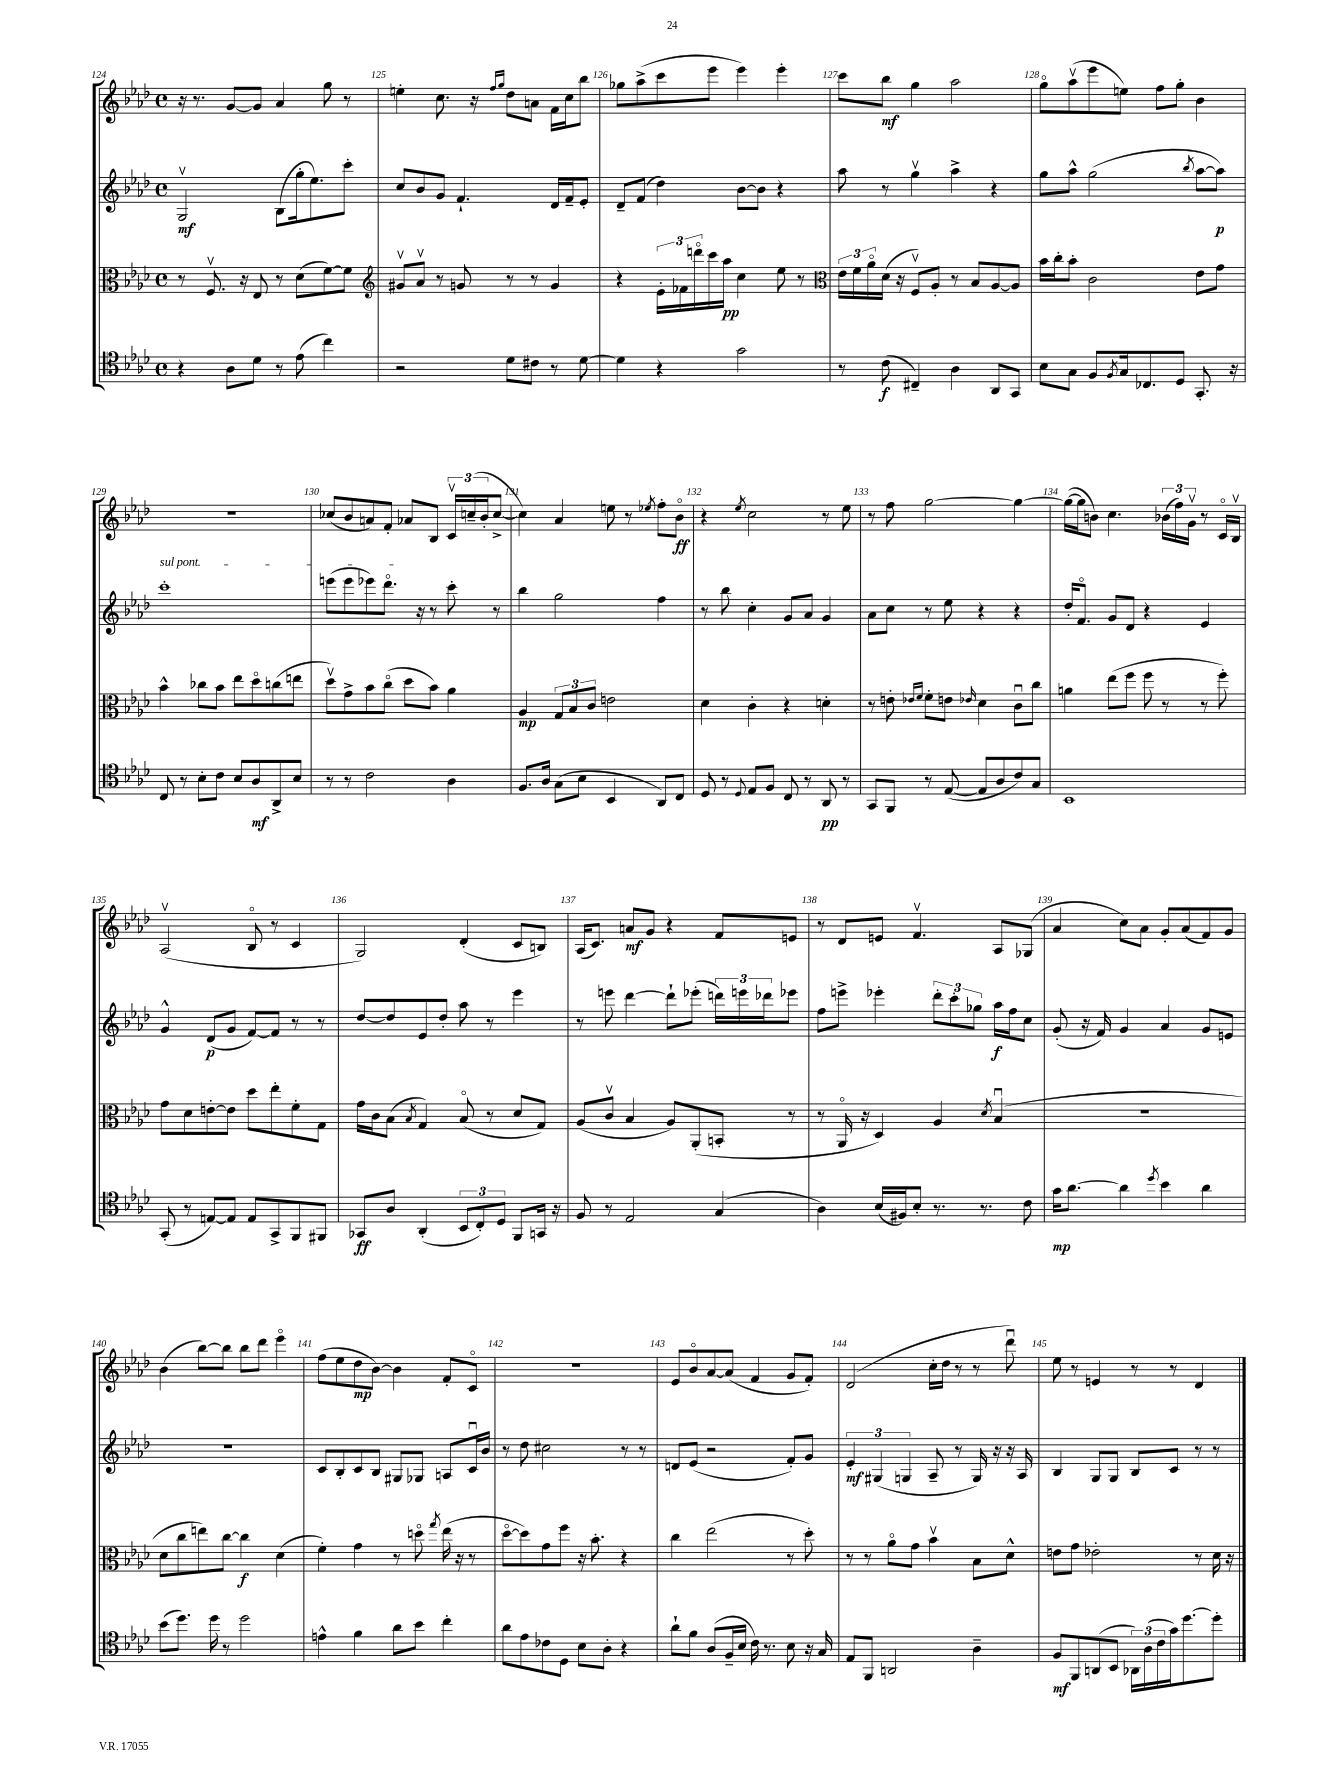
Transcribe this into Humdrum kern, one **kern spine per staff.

**kern	**dynam	**kern	**dynam	**kern	**dynam	**kern	**dynam
*part4	*part4	*part3	*part3	*part2	*part2	*part1	*part1
*staff4	*staff4	*staff3	*staff3	*staff2	*staff2	*staff1	*staff1
*clefC4	*	*clefC3	*	*clefG2	*	*clefG2	*
*k[b-e-a-d-]	*	*k[b-e-a-d-]	*	*k[b-e-a-d-]	*	*k[b-e-a-d-]	*
*M4/4	*	*M4/4	*	*M4/4	*	*M4/4	*
*met(c)	*	*met(c)	*	*met(c)	*	*met(c)	*
=124	=124	=124	=124	=124	=124	=124	=124
4r	.	8r	.	2Gv/	mf	16r	.
.	.	.	.	.	.	8.r	.
.	.	8.Fv/	.	.	.	.	.
8A-\L	.	.	.	.	.	[8g/L	.
.	.	16r	.	.	.	.	.
8d-\J	.	8E-/	.	.	.	8g/J]	.
8r	.	8r	.	(8B-\L	.	4a-/	.
(8e-\	.	(8d-\L	.	16gg'\k	.	.	.
.	.	.	.	8.ee-\)	.	.	.
4cc\)	.	[8f\)	.	.	.	8gg\	.
.	.	8f\J]	.	8ccc'\J	.	8r	.
=125	=125	=125	=125	=125	=125	=125	=125
*	*	*clefG2	*	*	*	*	*
2r	.	8g#Xv/L	.	8cc/L	.	4een'\	.
.	.	8a-v/J	.	8b-/	.	.	.
.	.	8r	.	8g/J	.	8.cc\	.
.	.	8gn/	.	4.f`/	.	.	.
.	.	.	.	.	.	16r	.
.	.	.	.	.	.	16qqff/LL	.
.	.	.	.	.	.	16qqgg/JJ	.
8d-\L	.	8r	.	.	.	8dd-\L	.
8c#X\J	.	8r	.	.	.	8an\J	.
8r	.	4g/	.	16d-/LL	.	16f\LL	.
.	.	.	.	16f~/J	.	16cc\J	.
[8d-\	.	.	.	8e-'/J	.	8bb-\J	.
=126	=126	=126	=126	=126	=126	=126	=126
4d-\]	.	4r	.	8d-~/L	.	8gg-X\L	.
.	.	.	.	(8f/J	.	(8aa-^\	.
4r	.	24e-'\LL	.	4dd-\)	.	8ccc\	.
.	.	24f-X\	.	.	.	.	.
.	.	24dddn\	.	.	.	.	.
.	.	16ccc\	.	.	.	8eee-\J	.
.	.	16aa-\JJ	pp	.	.	.	.
2g\	.	4cc\	.	[8b-\L	.	4eee-\)	.
.	.	.	.	8b-\J]	.	.	.
.	.	8ee-\	.	4r	.	4eee-'\	.
.	.	8r	.	.	.	.	.
=127	=127	=127	=127	=127	=127	=127	=127
*	*	*clefC3	*	*	*	*	*
8r	.	24e-\LL	.	8aa-\	.	8ccc\L	.
.	.	24f\	.	.	.	.	.
.	.	24a-\	.	.	.	.	.
(8c\	f	(16d-\JJ	.	8r	.	8bb-\J	mf
.	.	16r	.	.	.	.	.
4C#X~/)	.	8Fv/L)	.	4ggv\	.	4gg\	.
.	.	8A-'/J	.	.	.	.	.
4A-\	.	8r	.	4aa-^\	.	2aa-\	.
.	.	8B-/L	.	.	.	.	.
8AA-/L	.	[8A-/	.	4r	.	.	.
8GG/J	.	8A-/J]	.	.	.	.	.
=128	=128	=128	=128	=128	=128	=128	=128
8B-\L	.	16b-\LL	.	8gg\L	.	8gg\L	.
.	.	16cc'\J	.	.	.	.	.
8G\J	.	8b-'\J	.	8aa-^^\J	.	(8aa-v\	.
8F/L	.	2c\	.	(2gg\	.	8eee-\	.
8qF/	.	.	.	.	.	.	.
16G/k	.	.	.	.	.	8een\J)	.
8.C-X/	.	.	.	.	.	.	.
.	.	.	.	.	.	8ff\L	.
8D-/J	.	.	.	.	.	8gg'\J	.
.	.	.	.	8qbb-/	.	.	.
8.GG'/	.	8e-\L	.	[8aa-\L	.	4b-\	.
.	.	8g\J	.	8aa-\J])	p	.	.
16r	.	.	.	.	.	.	.
!!LO:LB:g=z
=129	=129	=129	=129	=129	=129	=129	=129
!	!	!	!	!LO:TX:a:i:t=sul pont.	!	!	!
8C/	.	4b-^^\	.	1ccc'	.	1r	.
8r	.	.	.	.	.	.	.
8B-'\L	.	8cc-X\L	.	.	.	.	.
8c\J	.	8b-\J	.	.	.	.	.
8B-/L	.	8ee-\L	.	.	.	.	.
8A-/	mf	8dd-\	.	.	.	.	.
8AA-^/	.	(8ccn\	.	.	.	.	.
8B-/J	.	8een\J	.	.	.	.	.
=130	=130	=130	=130	=130	=130	=130	=130
8r	.	8dd-v\L)	.	(8eeen\L	.	(8cc-X/L	.
8r	.	8g^\	.	8eee\	.	8b-/	.
2c\	.	8b-\	.	8eee-X\)	.	8an/)	.
.	.	(8cc\J	.	8.ddd-\J	.	8f'/J	.
.	.	8dd-\L	.	.	.	8a-X/L	.
.	.	.	.	16r	.	.	.
.	.	8b-\J)	.	8r	.	8B-/J	.
4A-\	.	4a-\	.	8ccc'\	.	24cv/LL	.
.	.	.	.	.	.	(24ccn~/	.
.	.	.	.	.	.	24b-'/J	.
.	.	.	.	8r	.	[8cc^/J	.
=131	=131	=131	=131	=131	=131	=131	=131
8.F/L	.	4A-/	mp	4bb-\	.	4cc\])	.
16A-/Jk	.	.	.	.	.	.	.
(8G\L	.	12G/L	.	2gg\	.	4a-/	.
.	.	12B-/	.	.	.	.	.
8B-\J	.	.	.	.	.	.	.
.	.	12c/J	.	.	.	.	.
4BB-/	.	2en\	.	.	.	8een\	.
.	.	.	.	.	.	8r	.
.	.	.	.	.	.	8qee-X/	.
8AA-/L)	.	.	.	4ff\	.	8ff'\L	.
8C/J	.	.	.	.	.	8b-\J	ff
=132	=132	=132	=132	=132	=132	=132	=132
8D-/	.	4d-\	.	8r	.	4r	.
8r	.	.	.	8bb-\	.	.	.
8qqD-/	.	.	.	.	.	8qee-/	.
8E-/L	.	4c'\	.	4cc'\	.	2cc\	.
8F/J	.	.	.	.	.	.	.
8C/	.	4r	.	8g/L	.	.	.
8r	.	.	.	8a-/J	.	.	.
8AA-/	pp	4dn'\	.	4g/	.	8r	.
8r	.	.	.	.	.	8ee-\	.
=133	=133	=133	=133	=133	=133	=133	=133
8GG/L	.	8r	.	8a-\L	.	8r	.
8FF/J	.	8en'\	.	8cc\J	.	8ff\	.
.	.	16qqe-X/LL	.	.	.	.	.
.	.	16qqf/JJ	.	.	.	.	.
8r	.	8f'\L	.	8r	.	[2gg\	.
([8E-/	.	8en\J	.	8ee-\	.	.	.
.	.	16qqe-X/	.	.	.	.	.
8E-/L]	.	4d-\	.	4r	.	.	.
8A-/	.	.	.	.	.	.	.
8c/)	.	8cu\L	.	4r	.	4gg\_	.
8G/J	.	8cc\J	.	.	.	.	.
=134	=134	=134	=134	=134	=134	=134	=134
1BB-	.	4an\	.	16dd-'/KL	.	(16gg\LL_	.
.	.	.	.	8.f/J	.	16gg\J]	.
.	.	.	.	.	.	8bn\J)	.
.	.	(8ee-\L	.	8g/L	.	4.cc\	.
.	.	8ff\J	.	8d-/J	.	.	.
.	.	8ff\	.	4r	.	.	.
.	.	8r	.	.	.	(24b-X\LL	.
.	.	.	.	.	.	24ff\)	.
.	.	.	.	.	.	24gv\JJ	.
.	.	8r	.	4e-/	.	8r	.
.	.	8ff'\)	.	.	.	16c/LL	.
.	.	.	.	.	.	16B-v/JJ	.
!!LO:LB:g=z
=135	=135	=135	=135	=135	=135	=135	=135
(8GG'/	.	8g\L	.	4g^^/	.	(2A-v/	.
8r	.	8d-\	.	.	.	.	.
[8En/L)	.	[8en'\	.	(8d-/L	p	.	.
8E/J]	.	8e\J]	.	8g/J	.	.	.
8E/L	.	8dd-\L	.	[8f/L)	.	8B-/	.
8GG^/	.	8ee-'\	.	8f/J]	.	8r	.
8FF/	.	8f'\	.	8r	.	4c/	.
8FF#X/J	.	8G\J	.	8r	.	.	.
=136	=136	=136	=136	=136	=136	=136	=136
8GG-X/L	ff	16g\LL	.	[8dd-/L	.	2G/)	.
.	.	16c\J	.	.	.	.	.
8A-/J	.	(8B-\J	.	8dd-/]	.	.	.
.	.	8qB-/	.	.	.	.	.
(4AA-'/	.	4G/)	.	8e-/	.	.	.
.	.	.	.	8dd-'/J	.	.	.
12BB-/L	.	(8B-/	.	8aa-\	.	(4d-'/	.
12C'/)	.	.	.	.	.	.	.
.	.	8r	.	8r	.	.	.
12D-/J	.	.	.	.	.	.	.
8FF/L	.	8d-/L	.	4eee-\	.	8c/L	.
16GGn/Jk	.	8G/J)	.	.	.	8Bn/J)	.
16r	.	.	.	.	.	.	.
=137	=137	=137	=137	=137	=137	=137	=137
8F/	.	(8A-/L	.	8r	.	(16A-/KL	.
.	.	.	.	.	.	8.c/J)	.
8r	.	8cv/J	.	8eeen\	.	.	.
2E-/	.	4B-/	.	[4ddd-\	.	8an/L	mf
.	.	.	.	.	.	8g/J	.
.	.	8A-/L)	.	8ddd-`\L]	.	4r	.
.	.	(8AA-'/	.	(8eee-X'\J	.	.	.
(4G/	.	8BBn'/J	.	24dddn\LL)	.	8f/L	.
.	.	.	.	24eeen\	.	.	.
.	.	.	.	24ddd-X\J	.	.	.
.	.	8r	.	8eee-X\J	.	8en/J	.
=138	=138	=138	=138	=138	=138	=138	=138
4A-\)	.	8r	.	8ff\L	.	8r	.
.	.	16AA-/	.	8eeen^\J	.	8d-/L	.
.	.	16r	.	.	.	.	.
(16B-/LL	.	4D-/)	.	4eee-X'\	.	8en/J	.
16F#X/J)	.	.	.	.	.	.	.
8B-'/J	.	.	.	.	.	4.fv/	.
8.r	.	4A-/	.	12ddd-'\L	.	.	.
.	.	.	.	12ccc'\	.	.	.
.	.	.	.	12gg-X\J	.	.	.
8.r	.	.	.	.	.	.	.
.	.	8qd-/	.	.	.	.	.
.	.	(4B-u/	.	16aa-\LL	f	8A-/L	.
.	.	.	.	16ff\J	.	.	.
8c\	.	.	.	8cc\J	.	(8G-X/J	.
=139	=139	=139	=139	=139	=139	=139	=139
16g\KL	mp	1r	.	(8g'/	.	4a-/	.
[8.a-\J	.	.	.	.	.	.	.
.	.	.	.	16r	.	.	.
.	.	.	.	16f/)	.	.	.
4a-\]	.	.	.	4g/	.	8cc\L)	.
.	.	.	.	.	.	8a-\J	.
8qdd-/	.	.	.	.	.	.	.
4b-\	.	.	.	4a-/	.	8g'/L	.
.	.	.	.	.	.	(8a-/	.
4a-\	.	.	.	8g/L	.	8f/)	.
.	.	.	.	8en/J	.	8g/J	.
!!LO:LB:g=z
=140	=140	=140	=140	=140	=140	=140	=140
(8b-\L	.	8d-\L	.	1r	.	(4b-\	.
8.dd-\J)	.	8cc\	.	.	.	.	.
.	.	8een\)	.	.	.	[8bb-\L)	.
16dd-\	.	.	.	.	.	.	.
8r	.	[8cc\J	.	.	.	8bb-\J]	.
2dd-\	.	4cc\]	f	.	.	8bb-\L	.
.	.	.	.	.	.	8ddd-\J	.
.	.	(4d-\	.	.	.	4eee-\	.
=141	=141	=141	=141	=141	=141	=141	=141
4en^^\	.	4f'\)	.	8c/L	.	(8ff\L	.
.	.	.	.	8B-'/	.	8ee-\	.
4f\	.	4g\	.	8c/	.	8dd-\	mp
.	.	.	.	8B-/J	.	[8b-\J)	.
8a-\L	.	8r	.	8G#X/L	.	4b-\]	.
8b-\J	.	8ddn\	.	8G-X/J	.	.	.
.	.	8qgg/	.	.	.	.	.
4cc'\	.	(16ee-\	.	8An/L	.	8f'/L	.
.	.	16r	.	.	.	.	.
.	.	8r	.	16cu/L	.	8c/J	.
.	.	.	.	16b-/JJ	.	.	.
=142	=142	=142	=142	=142	=142	=142	=142
8a-\L	.	[8dd-\L	.	8r	.	1r	.
8e-\	.	8dd-\])	.	8dd-\	.	.	.
8c-X\	.	8g\	.	2cc#X\	.	.	.
8D-\J	.	8ff\J	.	.	.	.	.
8B-\L	.	16r	.	.	.	.	.
.	.	8.b-'\	.	.	.	.	.
8A-'\J	.	.	.	.	.	.	.
4r	.	4r	.	8r	.	.	.
.	.	.	.	8r	.	.	.
=143	=143	=143	=143	=143	=143	=143	=143
8a-`\L	.	4cc\	.	8dn/L	.	8e-/L	.
8f\J	.	.	.	(8e-/J	.	8b-/	.
(8A-/L	.	(2ee-\	.	2r	.	[8a-/	.
16F~/L	.	.	.	.	.	(8a-/J]	.
16B-/JJ	.	.	.	.	.	.	.
16c\)	.	.	.	.	.	4f/	.
8.r	.	.	.	.	.	.	.
8B-\	.	8r	.	8f'/L)	.	8g/L	.
16r	.	8dd-'\)	.	8g/J	.	8f'/J)	.
16G/	.	.	.	.	.	.	.
=144	=144	=144	=144	=144	=144	=144	=144
8E-/L	.	8r	.	6e-'/	mf	(2d-/	.
8FF/J	.	8r	.	.	.	.	.
.	.	.	.	(6G#X/	.	.	.
2AAn/	.	8a-\L	.	.	.	.	.
.	.	.	.	6Gn/	.	.	.
.	.	8g\J	.	.	.	.	.
.	.	4b-v\	.	8A-~/	.	16cc'\LL	.
.	.	.	.	.	.	16dd-\JJ	.
.	.	.	.	8r	.	8r	.
4A-~\	.	8B-\L	.	16G/)	.	8r	.
.	.	.	.	16r	.	.	.
.	.	8d-^^\J	.	16r	.	8ddd-u\)	.
.	.	.	.	16A-/	.	.	.
=145	=145	=145	=145	=145	=145	=145	=145
8F/L	mf	8en\L	.	4B-/	.	8ee-\	.
8FF/	.	8g\J	.	.	.	8r	.
(8AAn/	.	2e-X'\	.	8G/L	.	4en/	.
8BB-/J	.	.	.	8G/J	.	.	.
24AA-X\LL)	.	.	.	8B-/L	.	8r	.
(24A-\	.	.	.	.	.	.	.
24c\	.	.	.	.	.	.	.
16g\J)	.	.	.	8c/J	.	8r	.
[8.dd-\	.	.	.	.	.	.	.
.	.	8r	.	8r	.	4d-/	.
8dd-'\J]	.	16d-\	.	8r	.	.	.
.	.	16r	.	.	.	.	.
==	==	==	==	==	==	==	==
*-	*-	*-	*-	*-	*-	*-	*-
